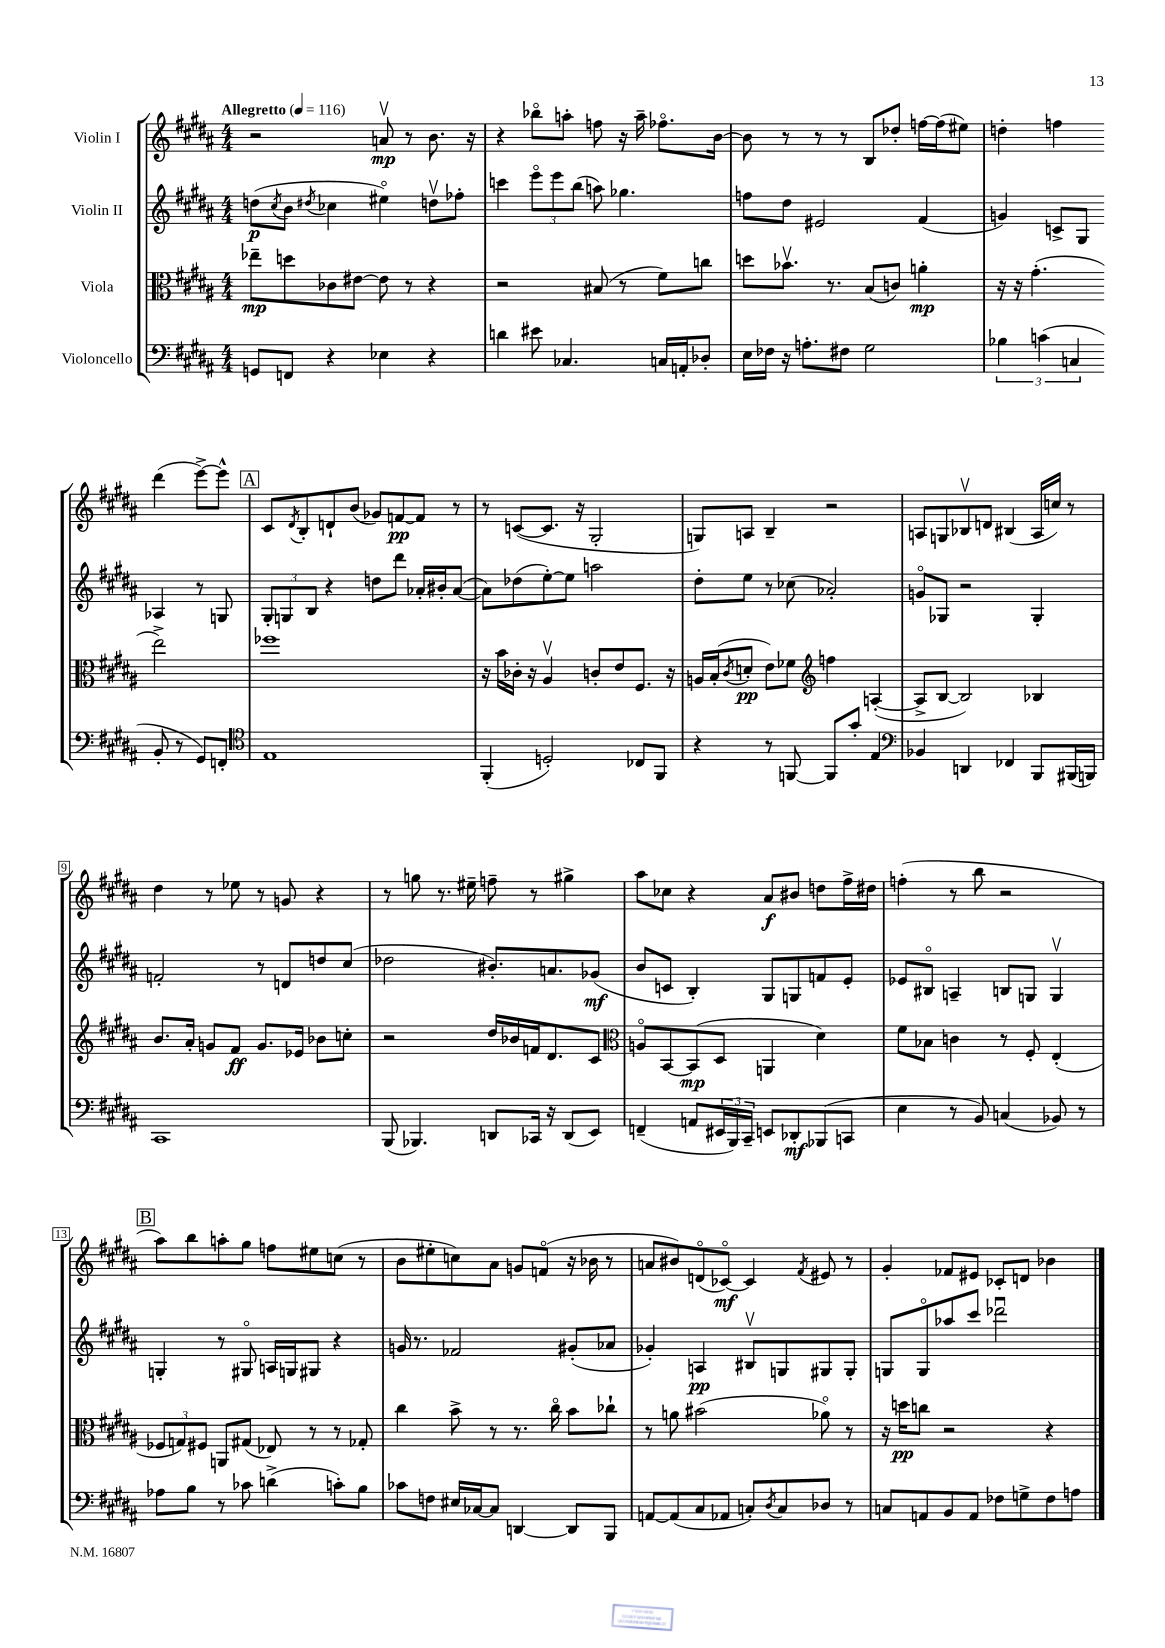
<<
\new StaffGroup <<
\new Staff = "s0" \with { instrumentName = "Violin I" } {
    \clef treble \key b \major \numericTimeSignature \time 4/4 \tempo "Allegretto" 4 = 116
    r2 a'8\upbow\mp r8 b'8. r16 |
    r4 bes''8\flageolet a''8-. f''8 r16 a''16-- fes''8.\flageolet b'16~ |
    b'8 r8 r8 r8 b8 des''8-. f''16~ f''16( eis''8) |
    d''4-. f''4 dis'''4( e'''8~->) e'''8-^ |
    \mark \markup { \box "A" } cis'8 \acciaccatura { dis'8 } b8-. d'8-! b'8( ges'8) f'8~\pp f'8 r8 |
    r8 c'8~( c'8. r16 gis2-. |
    g8) a8 b4-- r2 |
    a8 g8 bes8\upbow d'8 bis4( a16 c''16) r8 |
    dis''4 r8 ees''8 r8 g'8 r4 |
    r8 g''8 r8. eis''16-- f''8-- r8 gis''4-> |
    ais''8 ces''8 r4 ais'8\f bis'8 d''8 fis''16-> dis''16 |
    f''4-.( r8 b''8 r2 |
    \mark \markup { \box "B" } ais''8) b''8 a''8-. gis''8 f''8 eis''8 c''8( r8 |
    b'8 eis''8-. c''8) ais'8 g'8 f'8\flageolet( r16 bes'16 r8 |
    a'8 bis'8) d'8\flageolet( ces'8~\flageolet\mf) ces'4 \acciaccatura { fis'8 } eis'8 r8 |
    gis'4-. fes'8 eis'8 ces'8-. d'8 bes'4 \bar "|." |
}
\new Staff = "s1" \with { instrumentName = "Violin II" } {
    \clef treble \key b \major \numericTimeSignature \time 4/4
    d''8\p( \acciaccatura { cis''8 } b'8 \acciaccatura { dis''8 } ces''4 eis''4\flageolet) d''8\upbow fes''8-. |
    c'''4 \tuplet 3/2 { e'''8\flageolet e'''8 b''8( } a''8) ges''4. |
    f''8 dis''8 eis'2 fis'4( |
    g'4) c'8-> gis8 aes4 r8 g8 |
    \mark \markup { \box "A" } \tuplet 3/2 { gis8-. g8 b8 } r4 d''8 dis'''8 aes'16-. bis'16-. aes'8~( |
    aes'8) des''8( e''8~-.) e''8 a''2 |
    dis''8-. e''8 r8 ces''8( aes'2-.) |
    g'8\flageolet ges8 r2 ges4-. |
    f'2-. r8 d'8 d''8 cis''8( |
    des''2 bis'8.-.) a'8. ges'8\mf( |
    b'8 c'8 b4-.) gis8 g8 f'8 e'8-. |
    ees'8 bis8\flageolet a4-- b8 g8 g4\upbow |
    \mark \markup { \box "B" } g4-. r8 gis8\flageolet a16 g16 gis8 r4 |
    g'16 r8. fes'2 gis'8-.( aes'8 |
    ges'4-.) a4\pp bis8\upbow g8 gis8 gis8-. |
    g8 g8\flageolet aes''8 cis'''8 des'''2\downbow \bar "|." |
}
\new Staff = "s2" \with { instrumentName = "Viola" } {
    \clef alto \key b \major \numericTimeSignature \time 4/4
    ees''8--\mp d''8 ces'8 eis'8~ eis'8 r8 r4 |
    r2 bis8( r8 fis'8) c''8 |
    d''8 bes'8.\upbow r8. b8( c'8) a'4-.\mp |
    r16 r16 gis'4.-.( e''2->) |
    \mark \markup { \box "A" } fes''1 |
    r16 b'16 ces'16-. r16 ais4\upbow c'8-. e'8 fis8. r16 |
    a16 b16-.( \acciaccatura { cis'8 } d'8-.\pp e'8) fes'8 \clef treble f''4 a4~-.( |
    a8-> b8~ b2) bes4 |
    b'8. ais'16-. g'8 fis'8\ff g'8. ees'16 bes'8 c''8-. |
    r2 dis''16 bes'16 f'16 dis'8. cis'8 |
    \clef alto a8\flageolet b,8~ b,8\mp( dis8 a,4 dis'4) |
    fis'8 bes8 c'4 r8 fis8-. e4-.( |
    \mark \markup { \box "B" } \tuplet 3/2 { fes8 g8) fis8 } a,8 gis8( ees8) r8 r8 ges8-. |
    cis''4 b'8-> r8 r8. cis''16\flageolet b'8 ces''8-! |
    r8 a'8 bis'2( aes'8\flageolet) r8 |
    r16 d''16\pp c''8 r2 r4 \bar "|." |
}
\new Staff = "s3" \with { instrumentName = "Violoncello" } {
    \clef bass \key b \major \numericTimeSignature \time 4/4
    g,8 f,8 r4 ees4 r4 |
    d'4 eis'8 ces4. c16 a,16-. des8-. |
    e16 fes16 r16 a8.-. fis8 gis2 |
    \tuplet 3/2 { bes4 c'4( c4 } b,8-. r8 gis,8) f,8-. |
    \mark \markup { \box "A" } \clef tenor e1 |
    fis,4-.( d2-.) ces8 fis,8 |
    r4 r8 f,8~ f,8 gis'8-. e4 |
    \clef bass bes,4 d,4 fes,4 b,,8 bis,,16( b,,16) |
    cis,1 |
    b,,8( bes,,4.) d,8 ces,16 r16 d,8( e,8) |
    f,4--( a,8 \tuplet 3/2 { eis,16 b,,16) cis,16-- } e,8 des,8-.\mf bes,,8( c,8 |
    e4 r8 b,8) c4( bes,8) r8 |
    \mark \markup { \box "B" } aes8 b8 r8 ces'8 d'4->( c'8-.) b8 |
    ces'8 f8 eis16 ces16~ ces8 d,4~ d,8 b,,8 |
    a,8~ a,8( cis8 aes,8 c8-.) \acciaccatura { dis8 } c8 des8 r8 |
    c8 a,8 b,8 a,8 fes8 g8-> fes8 a8 \bar "|." |
}
>>
>>
\layout { \context { \Score \override BarNumber.stencil = #(make-stencil-boxer 0.1 0.3 ly:text-interface::print) } }
